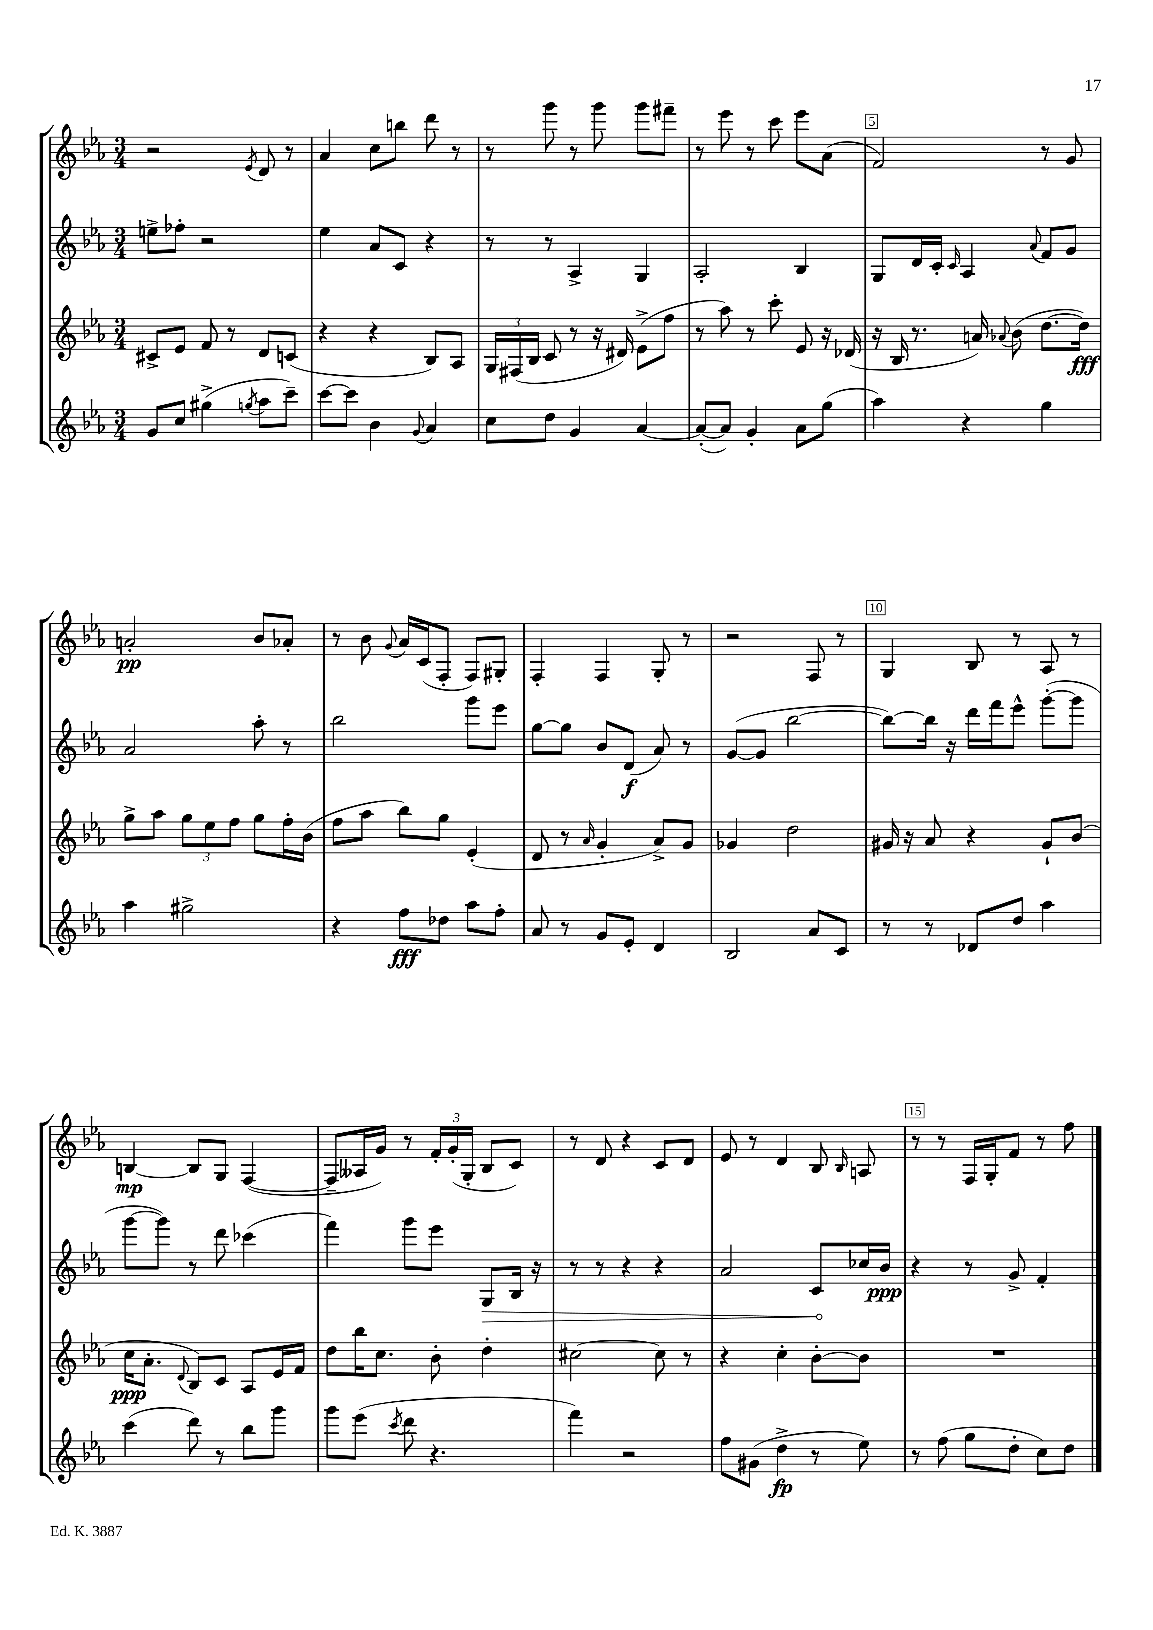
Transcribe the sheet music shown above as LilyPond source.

<<
\new StaffGroup <<
\new Staff = "s0" {
    \clef treble \key ees \major \numericTimeSignature \time 3/4
    \autoBeamOff r2 \acciaccatura { ees'8 } d'8 r8 |
    aes'4 c''8[ b''8] d'''8 r8 |
    r8 g'''8 r8 g'''8 g'''8[ fis'''8]-- |
    r8 ees'''8 r8 c'''8 ees'''8[ aes'8]( |
    f'2) r8 g'8 |
    a'2-.\pp bes'8[ aes'8]-. |
    r8 bes'8 \appoggiatura { g'8 } aes'16[ c'16( f8]-. f8[) gis8]-. |
    f4-. f4 g8-. r8 |
    r2 f8 r8 |
    g4 bes8 r8 aes8 r8 |
    b4~\mp b8[ g8] f4~( |
    f8[-- aeses16 g'16]) r8 \tuplet 3/2 { f'16[-. g'16-.( g16]-. } bes8[ c'8]) |
    r8 d'8 r4 c'8[ d'8] |
    ees'8 r8 d'4 bes8 \grace { bes16 } a8 |
    r8 r8 f16[ g16-. f'8] r8 f''8 \bar "|." |
}
\new Staff = "s1" {
    \clef treble \key ees \major \numericTimeSignature \time 3/4
    \autoBeamOff e''8[-> fes''8]-. r2 |
    ees''4 aes'8[ c'8] r4 |
    r8 r8 aes4-> g4 |
    aes2-. bes4 |
    g8[ d'16 c'16]-. \grace { c'16 } aes4 \appoggiatura { aes'8 } f'8[ g'8] |
    aes'2 aes''8-. r8 |
    bes''2 g'''8[ ees'''8] |
    g''8[~ g''8] bes'8[ d'8]\f( aes'8) r8 |
    g'8[~( g'8] bes''2~ |
    bes''8[~) bes''16] r16 d'''16[ f'''16 ees'''8]-^ g'''8[~-.( g'''8] |
    g'''8[~ g'''8]) r8 d'''8 ces'''4( |
    f'''4) g'''8[ ees'''8] \once \override Hairpin.circled-tip = ##t g8[\> bes16] r16 |
    r8 r8 r4 r4 |
    aes'2 c'8[\! ces''16 bes'16]\ppp |
    r4 r8 g'8-> f'4-. \bar "|." |
}
\new Staff = "s2" {
    \clef treble \key ees \major \numericTimeSignature \time 3/4
    \autoBeamOff cis'8[-> ees'8] f'8 r8 d'8[ c'8]( |
    r4 r4 bes8[) aes8] |
    \tuplet 3/2 { g16[ fis16( bes16] } c'8 r8 r16 dis'16) ees'8[->( f''8] |
    r8 aes''8) r8 c'''8-. ees'8 r16 des'16( |
    r16 bes16 r8. a'16) \appoggiatura { aes'8 } bes'8( d''8.[~ d''16]\fff) |
    g''8[-> aes''8] \tuplet 3/2 { g''8[ ees''8 f''8] } g''8[ f''16-. bes'16]( |
    f''8[ aes''8] bes''8[) g''8] ees'4-.( |
    d'8 r8 \grace { aes'16 } g'4-. aes'8[->) g'8] |
    ges'4 d''2 |
    gis'16 r16 aes'8 r4 gis'8[-! bes'8]( |
    c''16[\ppp aes'8.]-. \appoggiatura { d'8 } bes8[) c'8] aes8[ ees'16 f'16] |
    d''8[ bes''16 c''8.] bes'8-. d''4-. |
    cis''2~ cis''8 r8 |
    r4 c''4-. bes'8[~-. bes'8] |
    R2. \bar "|." |
}
\new Staff = "s3" {
    \clef treble \key ees \major \numericTimeSignature \time 3/4
    \autoBeamOff g'8[ c''8] gis''4->( \acciaccatura { g''8 } aes''8[ c'''8]--) |
    c'''8[~ c'''8] bes'4 \appoggiatura { g'8 } aes'4 |
    c''8[ d''8] g'4 aes'4~ |
    aes'8[~-.( aes'8]) g'4-. aes'8[ g''8]( |
    aes''4) r4 g''4 |
    aes''4 gis''2-> |
    r4 f''8[\fff des''8] aes''8[ f''8]-. |
    aes'8 r8 g'8[ ees'8]-. d'4 |
    bes2 aes'8[ c'8] |
    r8 r8 des'8[ d''8] aes''4 |
    c'''4( d'''8) r8 bes''8[ g'''8] |
    g'''8[ ees'''8]( \acciaccatura { c'''8 } d'''8 r4. |
    f'''4) r2 |
    f''8[ gis'8]( d''4->\fp r8 ees''8) |
    r8 f''8( g''8[ d''8]-. c''8[) d''8] \bar "|." |
}
>>
>>
\layout { \context { \Score \override BarNumber.break-visibility = ##(#f #t #t) barNumberVisibility = #(every-nth-bar-number-visible 5) \override BarNumber.stencil = #(make-stencil-boxer 0.1 0.3 ly:text-interface::print) } }
